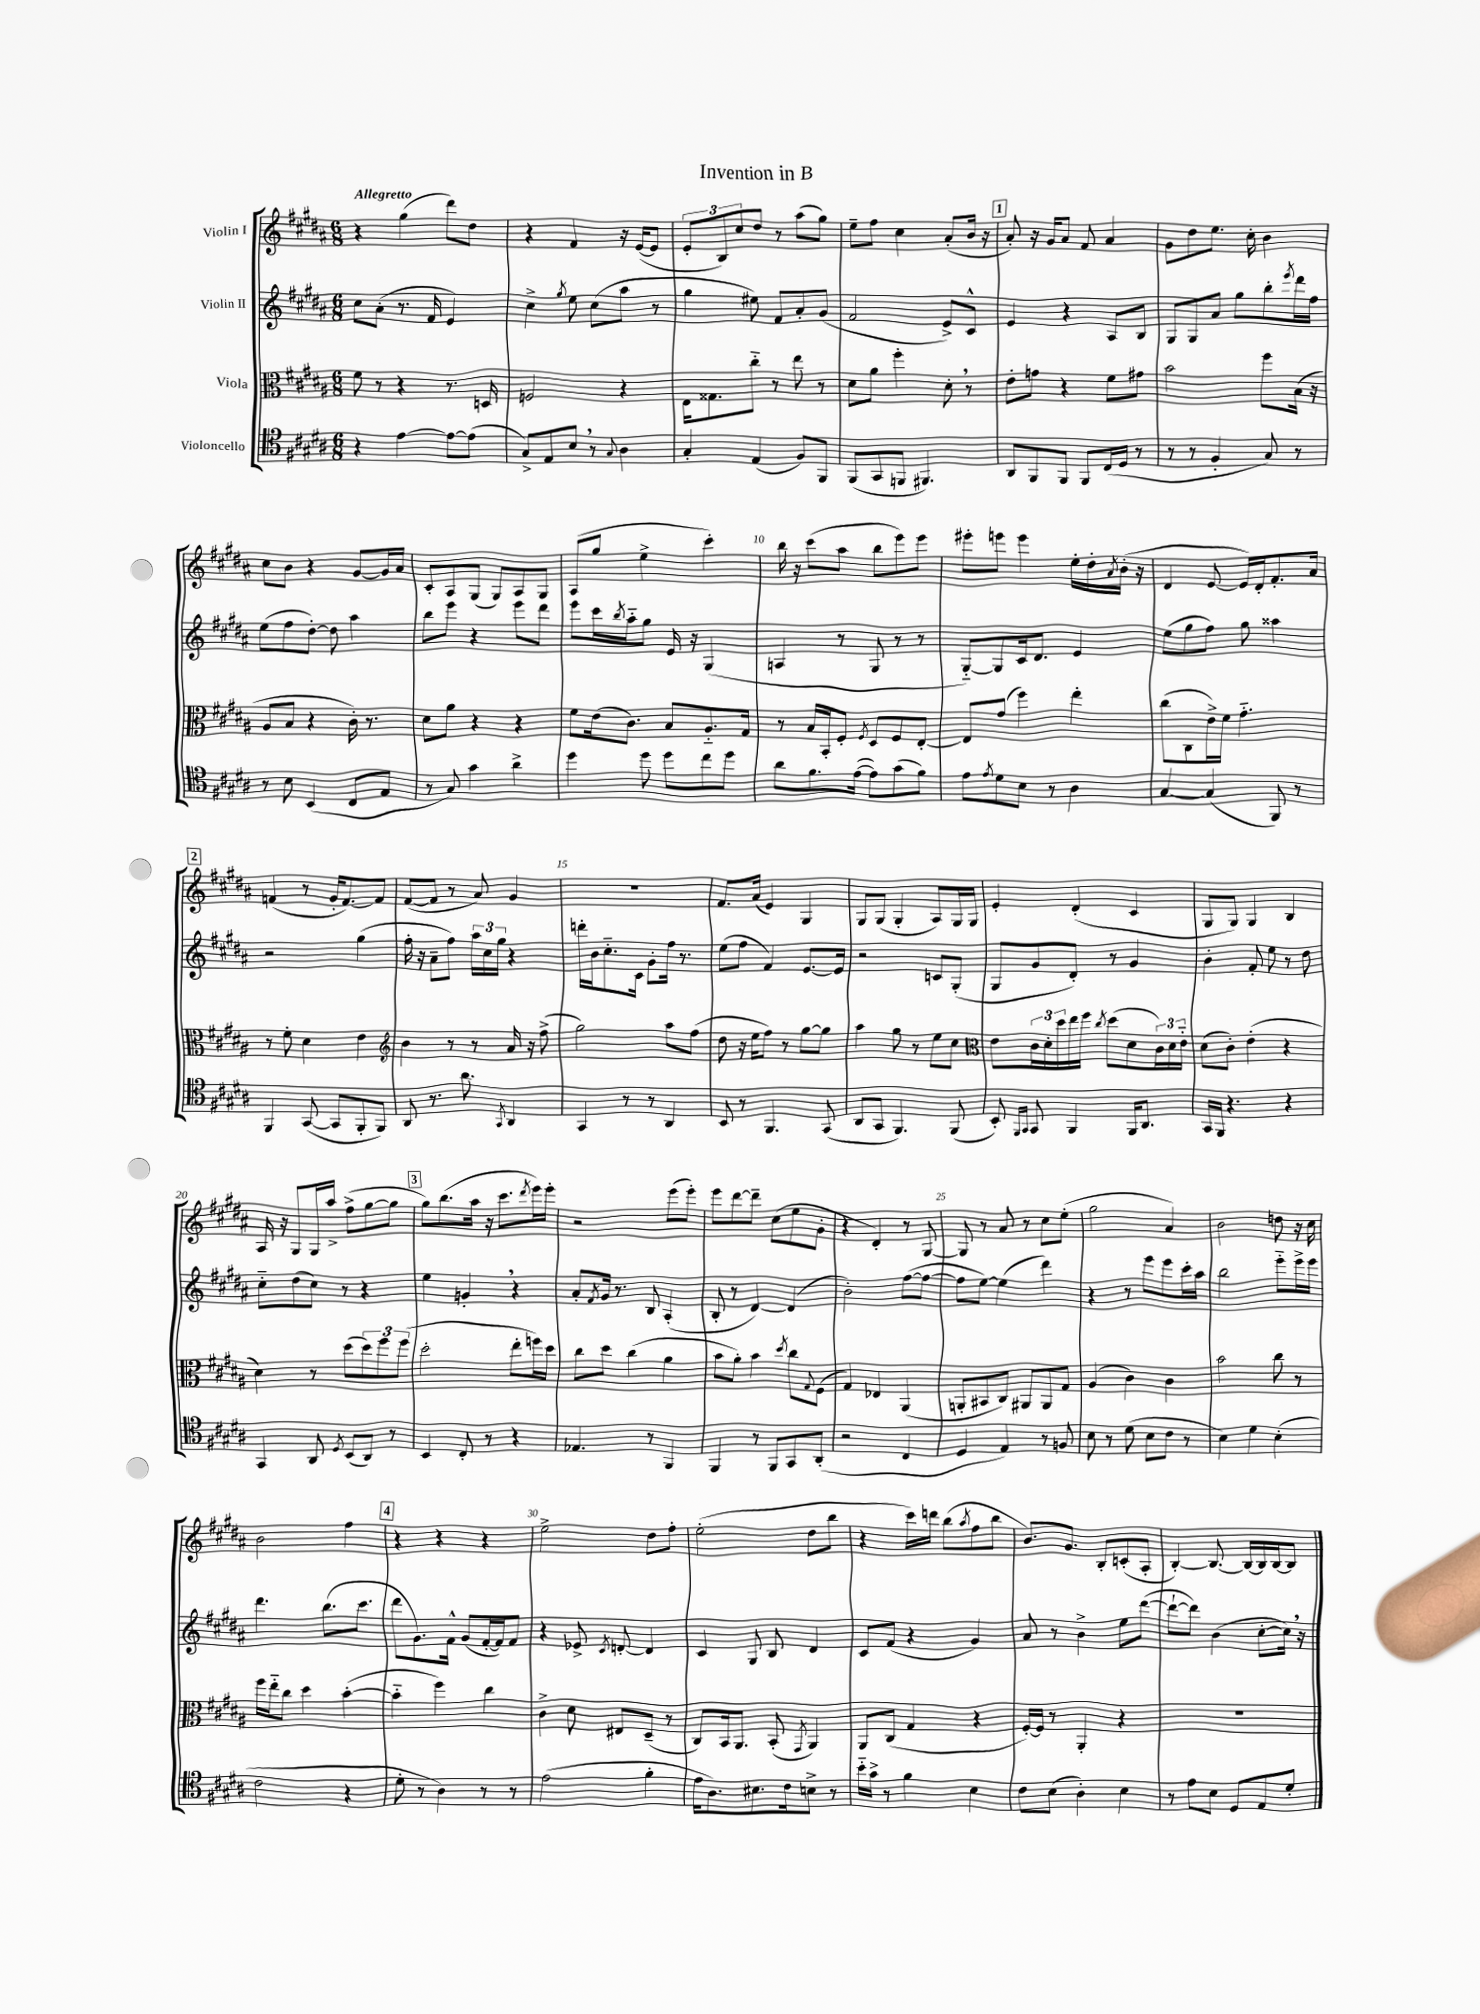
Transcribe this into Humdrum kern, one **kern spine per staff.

**kern	**kern	**kern	**kern
*staff4	*staff3	*staff2	*staff1
*clefC4	*clefC3	*clefG2	*clefG2
*k[f#c#g#d#a#]	*k[f#c#g#d#a#]	*k[f#c#g#d#a#]	*k[f#c#g#d#a#]
*M6/8	*M6/8	*M6/8	*M6/8
4r	8f#\	8cc#\L	4r
.	8r	(8a#'\J	.
[4e\	4r	8.r	(4gg#\
.	.	16f#/	.
8e\_L	8.r	4e/)	8ddd#\L)
(8e\]J	.	.	8dd#\J
.	16D/	.	.
=	=	=	=
8G#^/L)	2F/	4cc#^\	4r
8E/	.	.	.
.	.	8qgg#/	.
8B/J	.	8ee\	4f#/
8r	.	(8cc#\L	.
8qqG#/	.	.	.
4A#\	4r	8aa#\J	16r
.	.	.	([16e/LK
.	.	8r	8e/]J
=	=	=	=
4G#'/	16E\LK	4gg#\	12e'/L
.	8.G##\	.	.
.	.	.	12B/)
.	.	.	12cc#/
(4E/	8cc#'~\J	8ee#\)	8dd#/J
.	8r	8f#/L	8r
8F#/L)	8ee\	8a#'/	(8aa#\L
8FF#/J	8r	(8g#/J	8gg#\J)
=	=	=	=
(8FF#/L	8d#\L	2f#/	8ee~\L
8GG#/	8a#\J	.	8ff#\J
8FF/J	4ff#'\	.	4cc#\
4.FF#/)	.	.	.
.	8d#'\	8e^/L)	(8a#'/L
.	8r	8c#^^/J	16b/Jk
.	.	.	16r
=	=	=	=
8AA#/L	8e'\L	4e/	8a#'/)
8FF#/	8g\J	.	16r
.	.	.	16g#/LK
8FF#/J	4r	4r	8a#/J
8FF#/L	.	.	8f#/
(16C#/L	8f#\L	8A#/L	4a#/
16D#/JJ	.	.	.
8r	8g#\J	8B/J	.
=	=	=	=
8r	2b\	8G#/L	8g#\L
8r	.	8G#/	8dd#\
4F#'/	.	8a#/J	8.ee\J
.	.	8gg#\L	.
.	.	.	16cc#'\
8G#/)	8ff#\L	8bb'\	4b\
.	.	8qeee/	.
8r	(16B\Jk	16ddd#\L	.
.	16r	16ff#\JJ	.
=	=	=	=
8r	8A#/L	(8ee\L	8cc#\L
8B\	8B/J	8ff#\	8b\J
(4BB/	4r	[8dd#'\J)	4r
.	.	8dd#\]	.
8C#/L	16c#'\)	4aa#\	[8g#/L
.	8.r	.	.
8E/J	.	.	16g#/]L
.	.	.	16a#/JJ
=	=	=	=
8r	8d#\L	8bb\L	8c#'/L
8G#/)	8a#\J	8eee\J	8A#/
4g#\	4r	4r	(8G#/J
.	.	.	8G#/L)
4a#^\	4r	8eee\L	8A#/
.	.	8ddd#\J	8G#/J
=	=	=	=
4dd#\	8f#\L	8eee\L	(8A#/L
.	(16e\k	16ccc#\L	8gg#/J
.	.	8qbb/	.
.	8.c#\J)	16aa#'~\J	.
8dd#\	.	8gg#\J	4ee^\
8dd#\L	8B/L	16e/	.
.	.	16r	.
8cc#\	8.A#'~/	(4G#/	4ccc#'\)
8dd#\J	.	.	.
.	16G#/Jk	.	.
=	=	=	=
8a#\L	8r	4A/	16bb\
.	.	.	16r
8.f#\	16B/LL	.	(8ccc#\L
.	16BB'/J	.	.
.	8F#'/J	8r	8aa#\J
([16e\Jk	.	.	.
.	8qF#/	.	.
8e\]L)	8D#/L	8G#/	8bb\L
(8g#\	8F#/	8r	8eee\)
8f#\J)	[8E'/J	8r	8eee\J
=	=	=	=
8e\L	8E/]L	[8G#'~/L)	8eee#'\L
8qe/	.	.	.
8d#\	(8g#/J	8G#/]	8eee\J
8B\J	4ff#\)	16c#/k	4eee\
.	.	8.d#/J	.
8r	.	.	.
4A#\	4ee'\	4e/	16ee'\LL
.	.	.	16dd#'\
.	.	.	8qa#/
.	.	.	(16b'\JJ
.	.	.	16r
=	=	=	=
[4G#/	(8cc#\L	(8ee\L	4d#/
.	8C#\	8gg#\	.
(4G#/]	16e^\L)	8ff#\J)	[8e/
.	16f#\JJ	.	.
.	4.g#'~\	8gg#\	16e/]LL)
.	.	.	16d#'/J
8FF#/)	.	4aa##\	8.f#'/
8r	.	.	.
.	.	.	16a#/Jk
=	=	=	=
4FF#/	8r	2r	(4f/
.	8f#'\	.	.
([8GG#/	4d#\	.	8r
8GG#/]L	.	.	16g#'/LK
.	.	.	[8.f/)
8FF#'/	4e\	(4gg#\	.
8FF#/J)	.	.	8f/]J
=	=	=	=
*	*clefG2	*	*
8AA#/	4b\	16ff#'\	([8f#/L
.	.	16r	.
8.r	.	8a#~\L	8f#/]J
.	8r	8ff#\J)	8r
8.a#\	.	.	.
.	8r	24aa#\LL	8a#/)
.	.	24cc#\	.
.	.	24gg#\JJ	.
8qGG#/	.	.	.
4AA#/	16a#/	4r	4g#/
.	16r	.	.
.	(8ff#^\	.	.
=	=	=	=
4GG#/	2gg#\)	16ddd'\LL	2.r
.	.	16b\J	.
.	.	8.cc#'~\	.
8r	.	.	.
.	.	16c#\Jk	.
8r	.	8g#'\L	.
4AA#/	8aa#\L	16ff#\Jk	.
.	.	8.r	.
.	(8ff#\J	.	.
=	=	=	=
8BB/	8dd#\	(8ee\L	8.f#/L
8r	16r	8ff#\J	.
.	16ee\LK	.	(16a#/Jk
4.FF#/	8ff#\J)	4f#/)	4e/)
.	8r	.	.
.	[8gg#\L	[8.e/L	4G#/
(8GG#/	8gg#\]J	.	.
.	.	16e/]Jk	.
=	=	=	=
8AA#/L	4aa#\	2r	8G#/L
8GG#/J	.	.	(8G#/J
4.FF#/)	8gg#\	.	4G#'/
.	8r	.	.
.	8ee\L	8c/L	8A#/L)
(8FF#/	8cc#\J	(8G#'/J	16G#/L
.	.	.	16G#/JJ
=	=	=	=
*	*clefC3	*	*
8BB'/)	8e\L	8G#/L	4e'/
16qqFF#/LL	.	.	.
16qqGG#/JJ	.	.	.
8GG#/	24c#\L	8g#/	.
.	24d#'\	.	.
.	24dd#\	.	.
4FF#/	16ee\	8d#'/J)	(4d#'/
.	16ff#\JJ	.	.
.	8qcc#/	.	.
.	(8dd#\L	8r	.
16FF#/LK	8d#\	4g#/	4c#/
8.AA#/J	.	.	.
.	24c#\L)	.	.
.	24d#\	.	.
.	24e'~\JJ	.	.
=	=	=	=
16GG#/LL	(8d#\L	4b'\	8G#/L
16FF#/JJ	.	.	.
4.r	8c#'\J)	.	8G#/J)
.	(4e'\	8f#'/	4G#/
.	.	8ee\	.
4r	4r	8r	4B/
.	.	8dd#\	.
=	=	=	=
4GG#/	4d#\)	8cc#'~\L	16A#/
.	.	.	16r
.	.	(8dd#\	8G#/L
8AA#/	8r	8cc#\J)	16G#/L
.	.	.	16aa#^/JJ
8qD#/	.	.	.
(8BB/L	(8dd#\L	8r	(8ff#^\L
8AA#/J)	12dd#\)	4r	[8gg#\
.	12ff#\	.	.
8r	.	.	8gg#\]J
.	(12ff#\J	.	.
=	=	=	=
4BB/	2dd#'\	4ee\	8gg#\L)
.	.	.	(8.bb\
8C#'/	.	4g'/	.
.	.	.	16aa#\Jk
8r	.	.	16r
.	.	.	8.ccc#\L
4r	8ee'\L	4r	.
.	.	.	8qddd#/
.	16ff\L)	.	16eee\L)
.	16dd#\JJ	.	16eee'\JJ
=	=	=	=
4.E-/	8cc#\L	8a#'/L	2r
.	.	8qf#/	.
.	8dd#\J	16g#/Jk	.
.	.	8.r	.
.	(4cc#\	.	.
8r	.	8B/	.
4FF#/	4a#\	(4A#'/	(8eee\L
.	.	.	8eee'\J)
=	=	=	=
4FF#/	8b\L	8B'/	8eee\L
.	8a#'\J)	8r	[8ddd#\
8r	4b\	[4d#/)	8ddd#~\]J
8FF#/L	.	.	(8cc#\L
.	8qdd#/	.	.
8GG#/	8cc#\L	(4d#/]	8ee\
.	8qqG#/	.	.
(8AA#'/J	(8F#\J	.	8g#'\J
=	=	=	=
2r	4G#/)	2b'\)	4r
.	4E-/	.	4d#'/)
4C#/	(4AA#/	([8ff#\L	8r
.	.	8ff#\_J	[8G#/
=	=	=	=
4D#/	8AA'/L	8ff#\]L	8G#/]
.	8BB#/	[8ee\J)	8r
4E/)	8C#/J)	(4ee\]	8a#/
.	8AA#/L	.	8r
8r	8AA#/	4ddd#\)	8cc#\L
8F/	8G#/J	.	(8ee'\J
=	=	=	=
8B\	(4A#/	4r	2gg#\
8r	.	.	.
(8d#\	4c#\)	8r	.
8B\L	.	8eee\L	.
8c#\J	4c#\	8eee\	4a#/)
8r	.	16ccc#'\L	.
.	.	16aa#\JJ	.
=	=	=	=
4B\)	2b\	2bb\	2b\
4d#\	.	.	.
(4B'\	8cc#\	8eee'~\L	8dd\
.	8r	16eee^\L	16r
.	.	16eee\JJ	16cc#\
=	=	=	=
2c#\	16ff#\LL	4.ddd#\	2b\
.	16ee'~\J	.	.
.	8cc#\J	.	.
.	4dd#\	.	.
.	.	(8.bb\L	.
4r	([4b'\	.	4ff#\
.	.	8.ccc#\J	.
=	=	=	=
8d#'\	4b'~\]	8ddd#\L	4r
8r	.	8.g#\)	.
4A#\)	4ff#\)	.	4r
.	.	16f#^^\Jk	.
.	.	(8g#/L	.
8r	4cc#\	[16f#'/L	4r
.	.	16f#/]J)	.
8r	.	8f#/J	.
=	=	=	=
(2e\	4c#^\	4r	2ee^\
.	8d#\	8e-^/	.
.	.	8qc#/	.
.	8E#/L	[8d'/	.
4f#'\	(8D#~/J	4d/]	8dd#\L
.	8r	.	8ff#'\J
=	=	=	=
16e\LK	8C#/L)	4c#/	(2ee'\
8.A#\)	.	.	.
.	16BB/k	.	.
.	8.AA#/J	.	.
8.B#\	.	8G#/	.
.	(8BB'/	8B/	.
16c#\k	.	.	.
.	8qGG#/	.	.
8B^\J	4AA#/)	4d#/	8dd#\L
8r	.	.	8bb\J
=	=	=	=
16b'~\LL	8AA#/L	8c#/L	4r
16g#^\JJ	.	.	.
8r	(8C#/J	(8f#/J	.
4f#\	4G#/	4r	16ccc#\LL)
.	.	.	16ddd\JJ
.	.	.	(8bb\L
.	.	.	8qaa#/
4B\	4r	4g#/)	8ff#\
.	.	.	8bb\J
=	=	=	=
8c#\L	[16F#'/LL)	8a#/	8.b/L)
.	16F#/]JJ	.	.
(8B\J	8r	8r	.
.	.	.	8.g#/J
4A#'\)	4AA#'/	4b^\	.
.	.	.	8B'/L
4B\	4r	8ee\L	(8c'/
.	.	([8ddd#\J	8A#'/J
=	=	=	=
8r	2.r	8ddd#`\_L	[4B'/)
8e\L	.	8ddd#\]J)	.
8B\J	.	(4b\	8.B/_
8D#/L	.	.	.
.	.	.	16B/_LL
8E/	.	[8cc#'\L	16B/]
.	.	.	[16B/J
8d#'/J	.	16cc#\]Jk)	8B/]J
.	.	16r	.
==	==	==	==
*-	*-	*-	*-
